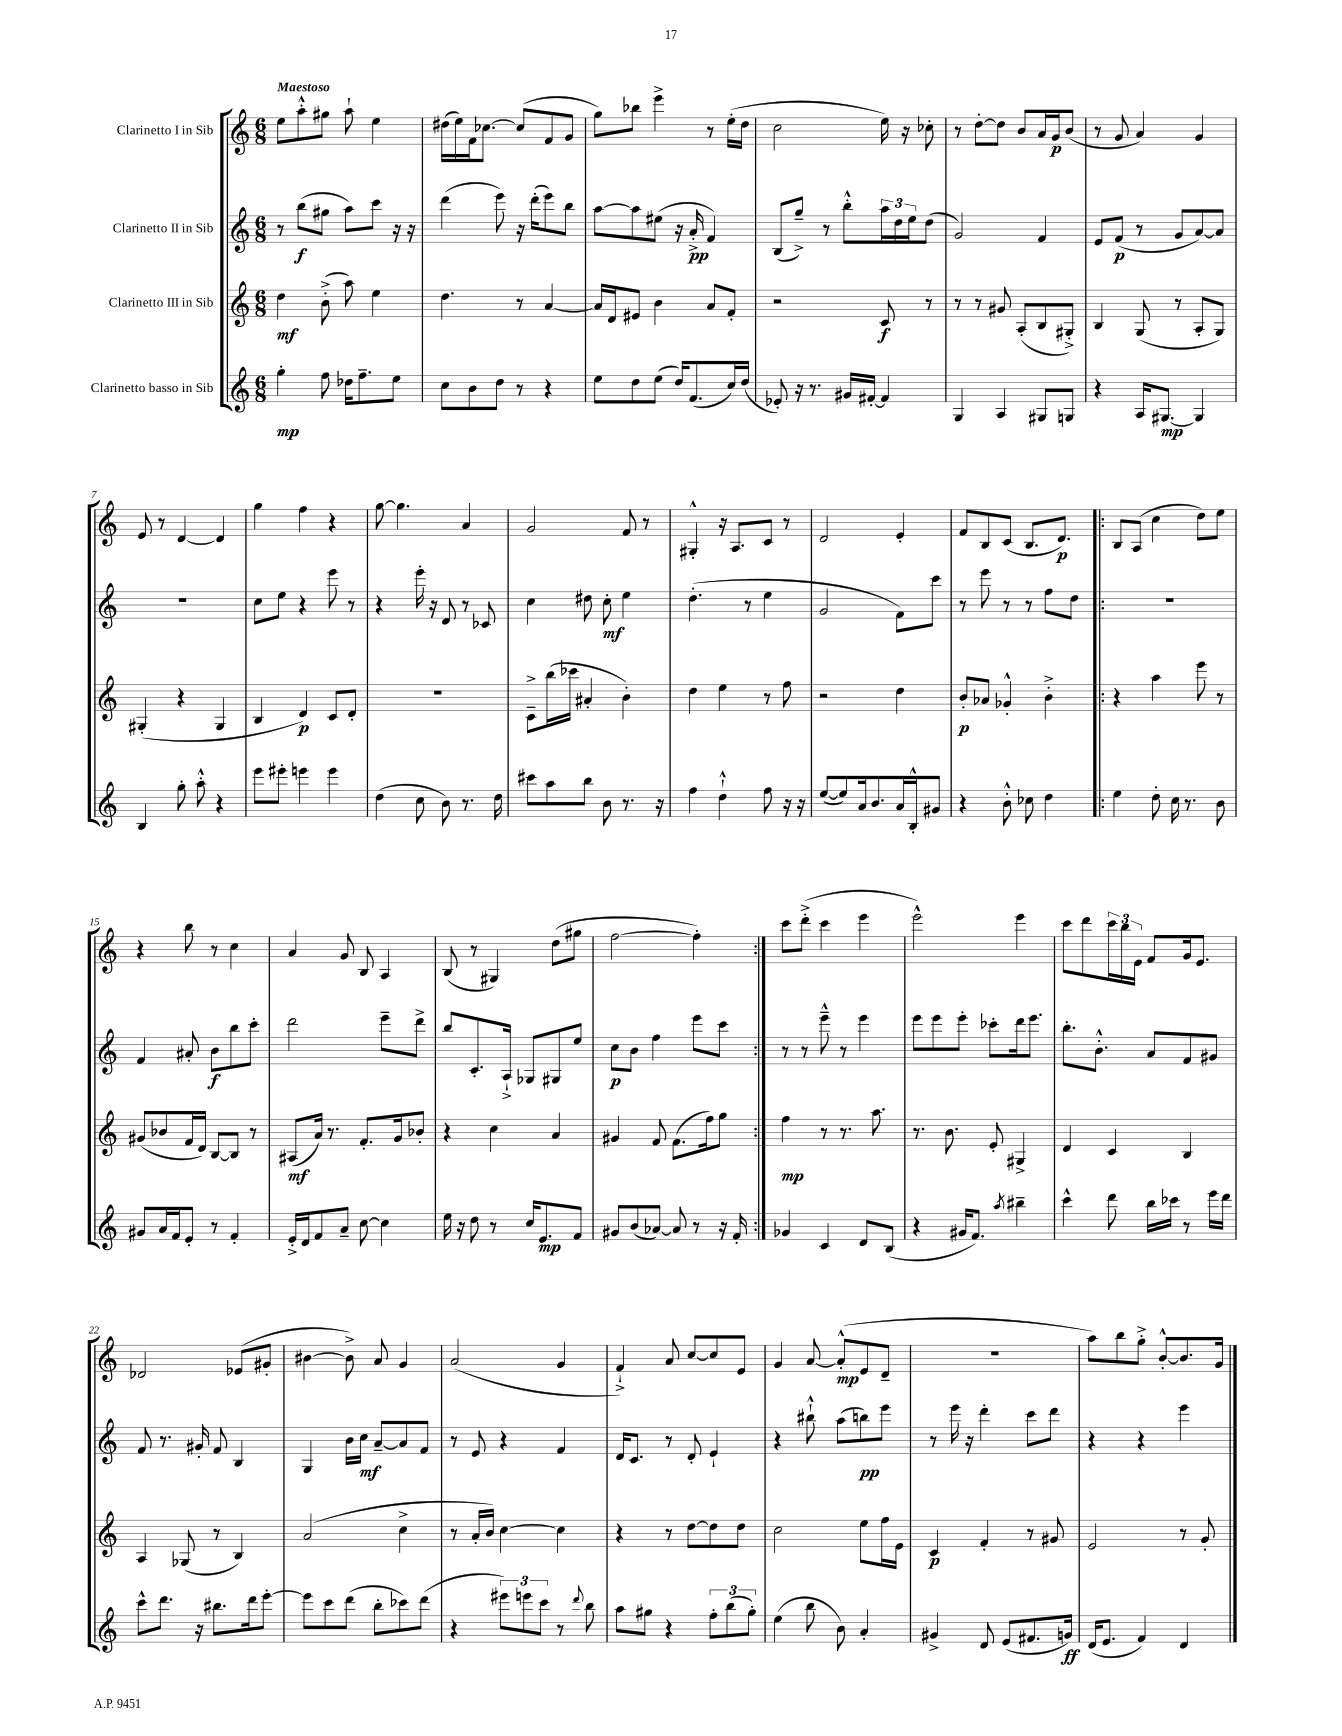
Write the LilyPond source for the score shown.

<<
\new StaffGroup <<
\new Staff = "s0" \with { instrumentName = "Clarinetto I in Sib" } {
    \clef treble \key c \major \numericTimeSignature \time 6/8 \tempo "Maestoso"
    e''8 a''8-.-^ gis''8 a''8-! e''4 |
    dis''16( e''16) f'16 ces''8.~ ces''8( f'8 g'8 |
    g''8) bes''8 e'''4-> r8 e''16-.( d''16 |
    c''2 e''16) r16 ces''8-. |
    r8 d''8~-. d''8 b'8 a'16 g'16\p b'8( |
    r8 g'8 a'4) g'4 |
    e'8 r8 d'4~ d'4 |
    g''4 f''4 r4 |
    g''8~ g''4. a'4 |
    g'2 f'8 r8 |
    gis4-.-^ r16 a8. c'8 r8 |
    d'2 e'4-. |
    f'8 b8 c'8( b8. d'8.\p) |
    \repeat volta 2 { b8 a8( c''4 d''8) e''8 |
    r4 b''8 r8 c''4 |
    a'4 g'8 b8 a4 |
    b8( r8 gis4) d''8( gis''8 |
    f''2~ f''4-.) | }
    c'''8 d'''8-.->( c'''4 e'''4 |
    e'''2-^) e'''4 |
    c'''8 d'''8 \tuplet 3/2 { c'''16 b''16 e'16 } f'8 g'16 e'8. |
    des'2 ees'8( gis'8-. |
    bis'4~ bis'8->) a'8 g'4 |
    a'2( g'4 |
    f'4-!->) a'8 c''8~ c''8 e'8 |
    g'4 a'8~ a'8-.-^\mp( e'8 d'8-- |
    R2. |
    a''8) b''8 g''8-.-> b'8~-.-^ b'8. g'16 \bar "|." |
}
\new Staff = "s1" \with { instrumentName = "Clarinetto II in Sib" } {
    \clef treble \key c \major \numericTimeSignature \time 6/8
    r8 b''8\f( gis''8 a''8) c'''8 r16 r16 |
    d'''4( e'''8) r16 d'''16-.( e'''8) b''8 |
    a''8~ a''8 eis''8( r16 a'16-.->\pp f'4) |
    b8( g''8--->) r8 b''8-.-^ \tuplet 3/2 { a''16 d''16 e''16 } d''8( |
    g'2) f'4 |
    e'8 f'8\p( r8 g'8 a'8~) a'8 |
    R2. |
    c''8 e''8 r4 e'''8 r8 |
    r4 e'''16-. r16 d'8 r8 ces'8 |
    c''4 dis''8 c''8-.\mf e''4 |
    d''4.-.( r8 e''4 |
    g'2 f'8) c'''8 |
    r8 e'''8 r8 r8 f''8 d''8 |
    \repeat volta 2 { R2. |
    f'4 ais'8-. b'8\f b''8 c'''8-. |
    d'''2 e'''8-- d'''8-> |
    b''8 c'8.-. a16-!-> ges8 gis8 e''8 |
    c''8\p b'8 f''4 e'''8 c'''8 | }
    r8 r8 e'''8---^ r8 e'''4 |
    e'''8 e'''8 e'''8-. ces'''8-. d'''16 e'''8. |
    b''8.-. b'8.-.-^ a'8 f'8 gis'8 |
    f'8 r8. gis'16-. f'8 b4 |
    g4 b'16 c''16\mf a'8~-- a'8 f'8 |
    r8 e'8 r4 f'4 |
    d'16 c'8. r8 d'8-. e'4-! |
    r4 bis''8-!-^ a''8( b''8\pp) e'''8 |
    r8 e'''16 r16 d'''4-. c'''8 d'''8 |
    r4 r4 e'''4 \bar "|." |
}
\new Staff = "s2" \with { instrumentName = "Clarinetto III in Sib" } {
    \clef treble \key c \major \numericTimeSignature \time 6/8
    d''4\mf b'8-.->( a''8) e''4 |
    d''4. r8 a'4~ |
    a'16 d'16 eis'8 b'4 a'8 f'8-. |
    r2 c'8\f r8 |
    r8 r8 gis'8 a8-.( b8 gis8-.->) |
    b4 g8( r8 a8-. g8) |
    gis4-.( r4 gis4 |
    b4 d'4\p) c'8 d'8-. |
    R2. |
    c'8---> b''16( ces'''16 ais'4-. b'4-.) |
    d''4 e''4 r8 f''8 |
    r2 d''4 |
    b'8-.\p aes'8 ges'4-.-^ b'4-.-> |
    \repeat volta 2 { r4 a''4 e'''8 r8 |
    gis'8( bes'8 f'16 d'16) b8~ b8 r8 |
    ais8\mf( a'16) r8. f'8.-. g'16 bes'8-. |
    r4 c''4 a'4 |
    gis'4 f'8 f'8.( f''16) g''8 | }
    f''4\mp r8 r8. a''8. |
    r8. b'8. e'8-. gis4-> |
    d'4 c'4 b4 |
    a4 ges8( r8 b4) |
    a'2( c''4-> |
    r8 a'16-. b'16) c''4~ c''4 |
    r4 r8 d''8~ d''8 d''8 |
    c''2 e''8 f''16 e'16 |
    c'4\p f'4-. r8 gis'8 |
    e'2 r8 g'8-. \bar "|." |
}
\new Staff = "s3" \with { instrumentName = "Clarinetto basso in Sib" } {
    \clef treble \key c \major \numericTimeSignature \time 6/8
    g''4-.\mp f''8 des''16 f''8.-- e''8 |
    c''8 b'8 d''8 r8 r4 |
    e''8 d''8 e''8( d''16) f'8.( c''16) d''16( |
    ees'8-.) r16 r8. gis'16 fis'16~-. fis'4 |
    g4 a4 gis8 g8 |
    r4 a16 gis8.~\mp gis4 |
    b4 g''8-. a''8-.-^ r4 |
    e'''8 eis'''8-. e'''4 e'''4 |
    d''4( c''8 b'8) r8. d''16 |
    cis'''8 a''8 b''8 b'8 r8. r16 |
    f''4 d''4-!-^ f''8 r16 r16 |
    e''8~( e''8) a'16 b'8. a'16 b16-.-^ gis'8 |
    r4 b'8-.-^ ces''8 d''4 |
    \repeat volta 2 { e''4 d''8-. c''16 r8. b'8 |
    gis'8 a'16 f'16 e'8-. r8 f'4-. |
    e'16-.-> d'16 f'8 a'8-- c''8~ c''4 |
    e''16 r16 d''8 r8 c''16 e'8.\mp f'8 |
    gis'8 b'8( aes'8~) aes'8 r8 r16 f'16-. | }
    ges'4 c'4 d'8 b8( |
    r4 gis'16 f'8.) \acciaccatura { a''8 } bis''4-- |
    c'''4-^ d'''8 b''16 ces'''16 r8 e'''16 d'''16 |
    c'''8-^ d'''8. r16 bis''8. d'''16 e'''8~-. |
    e'''8 c'''8 d'''8( b''8-. ces'''8) d'''8( |
    r4 \tuplet 3/2 { eis'''8) e'''8 c'''8 } r8 \appoggiatura { d'''8 } b''8 |
    a''8 gis''8 r4 \tuplet 3/2 { f''8-. b''8( gis''8-.) } |
    e''4( b''8 b'8) a'4-. |
    gis'4-> d'8 e'8( fis'8. g'16\ff) |
    d'16( e'8. f'4) d'4 \bar "|." |
}
>>
>>
